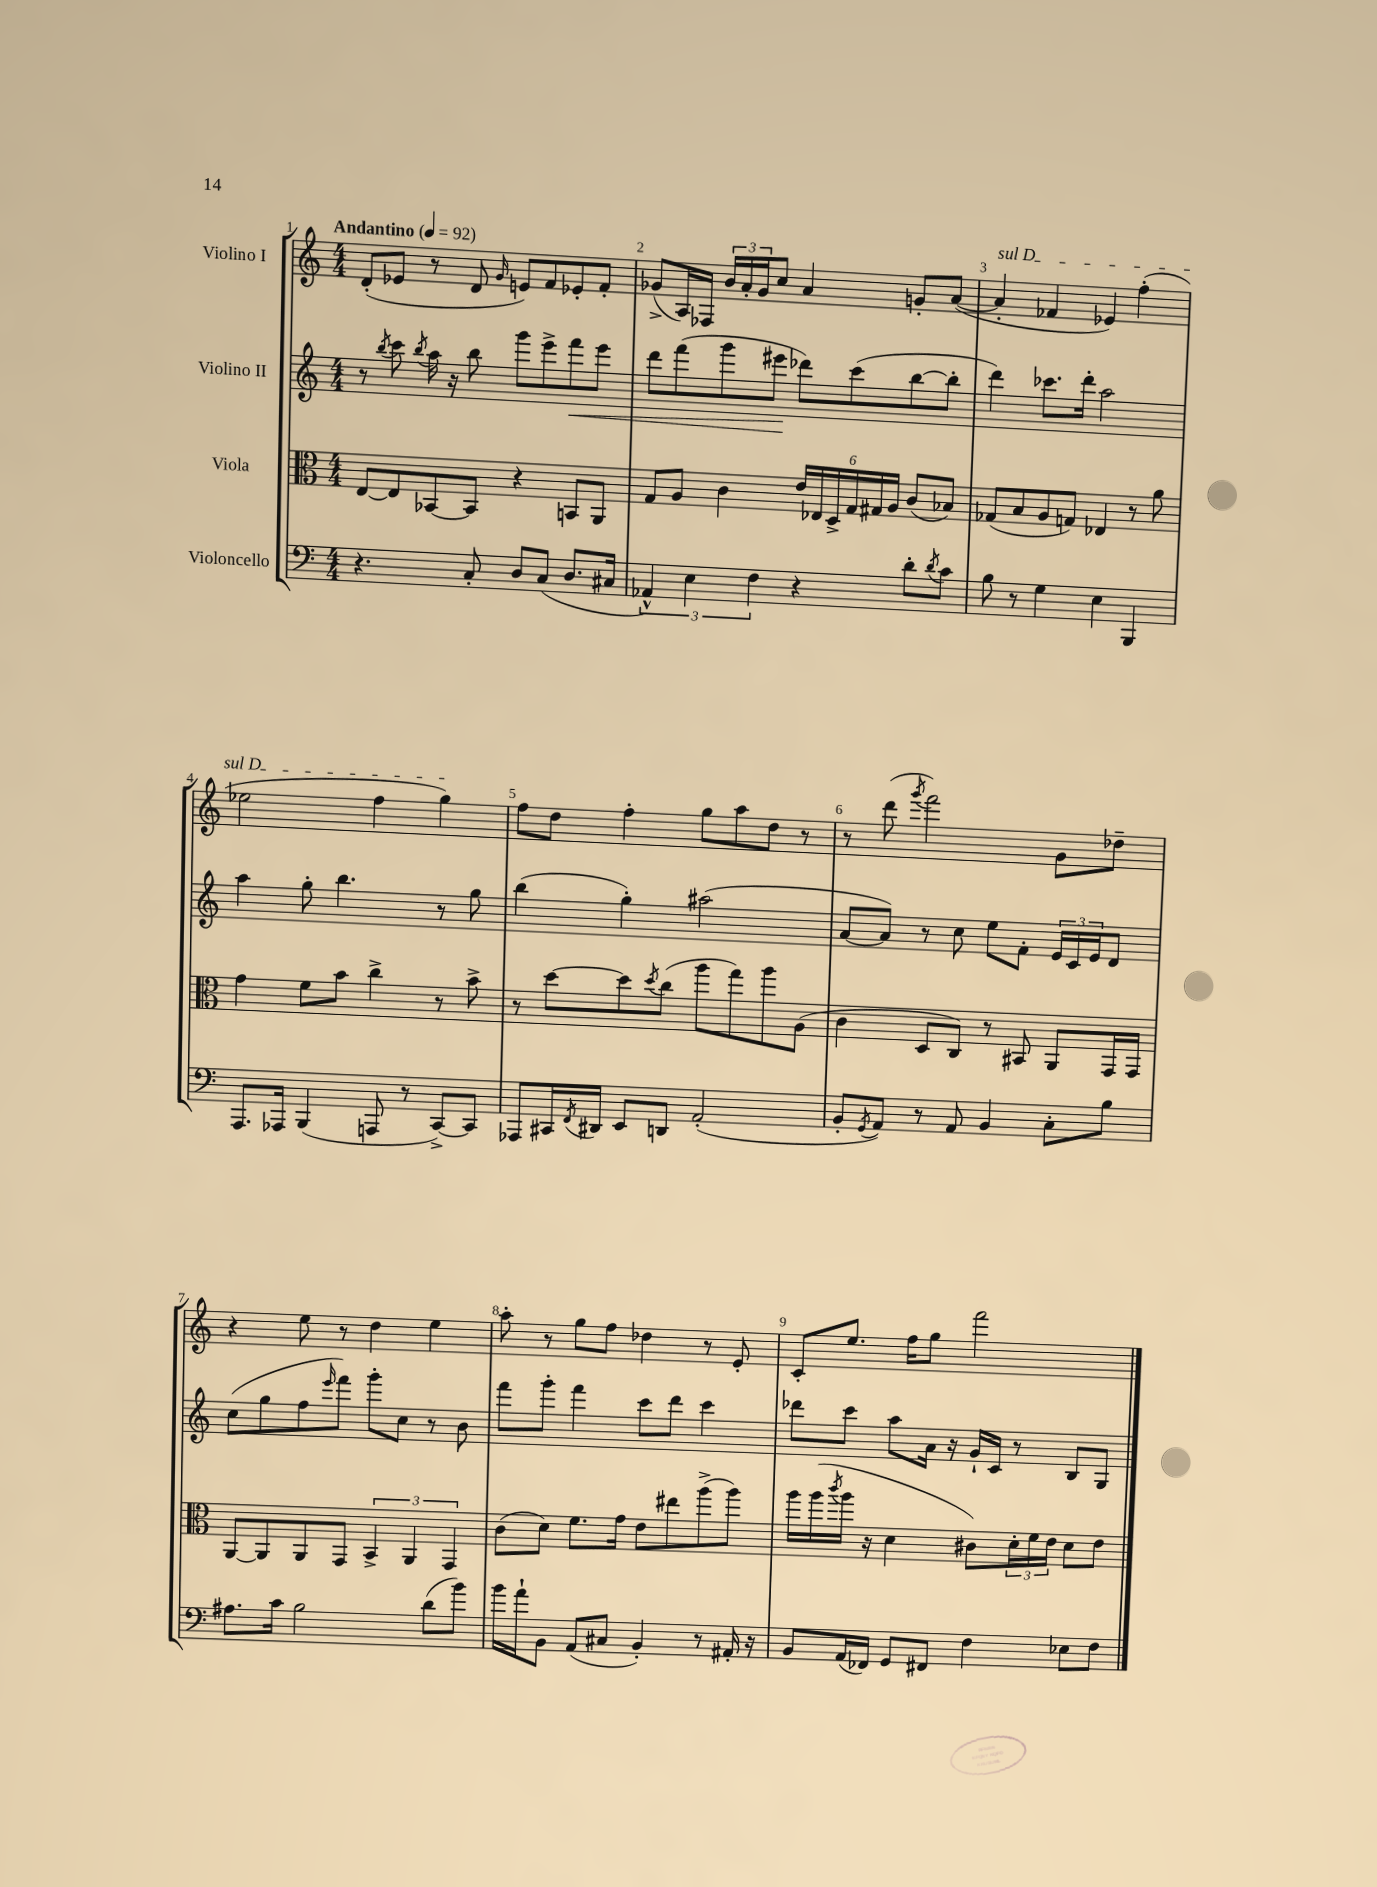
<<
\new StaffGroup <<
\new Staff = "s0" \with { instrumentName = "Violino I" } {
    \clef treble \key c \major \numericTimeSignature \time 4/4 \tempo "Andantino" 4 = 92
    d'8-.( ees'8 r8 d'8 \grace { g'16 } e'8) f'8 ees'8-. f'8-. |
    ges'8->( a16) fes16 \tuplet 3/2 { b'16 a'16-. ges'16 } c''8 a'4 g'8-. a'8~( |
    \once \override TextSpanner.bound-details.left.text = \markup { \italic "sul D" } a'4-.\startTextSpan fes'4 ees'4) f''4-.( |
    ees''2 f''4 g''4\stopTextSpan) |
    f''8 d''8 f''4-. g''8 a''8 d''8 r8 |
    r8 d'''8( \acciaccatura { g'''8 } f'''2) g'8 des''8-- |
    r4 e''8 r8 d''4 e''4 |
    a''8-. r8 g''8 f''8 des''4 r8 e'8-. |
    c'8-. e''8. f''16 g''8 f'''2 \bar "|." |
}
\new Staff = "s1" \with { instrumentName = "Violino II" } {
    \clef treble \key c \major \numericTimeSignature \time 4/4
    r8 \acciaccatura { b''8 } c'''8 \acciaccatura { b''8 } a''16 r16 b''8 g'''8 e'''8-> f'''8\< e'''8 |
    d'''8 f'''8( g'''8 eis'''8\! des'''8) c'''8( b''8~ b''8-. |
    d'''4) ces'''8. d'''16-. a''2 |
    a''4 g''8-. b''4. r8 g''8 |
    b''4( g''4-.) ais''2( |
    a'8~ a'8) r8 c''8 e''8 f'8-. \tuplet 3/2 { e'16 c'16 e'16 } d'8 |
    c''8( g''8 f''8 \grace { e'''16 } f'''8) g'''8-. c''8 r8 b'8 |
    f'''8 g'''8-. f'''4 c'''8 d'''8 c'''4 |
    des'''8 c'''8 a''8 a'16 r16 g'16-! c'16 r8 b8 g8 \bar "|." |
}
\new Staff = "s2" \with { instrumentName = "Viola" } {
    \clef alto \key c \major \numericTimeSignature \time 4/4
    e8~ e8 bes,8~ bes,8 r4 b,8 a,8 |
    g8 a8 c'4 \tuplet 6/4 { e'16 ees16 d16-> g16 gis16 a16 } c'8( bes8) |
    ges8( b8 a8 g8) ees4 r8 a'8 |
    g'4 f'8 b'8 c''4-> r8 b'8-> |
    r8 d''8~ d''8 \acciaccatura { d''8 } c''8( a''8 g''8) a''8 a8( |
    c'4 d8 c8) r8 bis,8 a,8 g,16 g,16 |
    a,8~ a,8 a,8 g,8 \tuplet 3/2 { b,4-> a,4 g,4 } |
    c'8( d'8) f'8. g'16 e'8 eis''8 a''8->( a''8) |
    a''16 a''16( \acciaccatura { c'''8 } a''16 r16 d'4 cis'8) \tuplet 3/2 { d'16-. f'16 e'16 } d'8 e'8 \bar "|." |
}
\new Staff = "s3" \with { instrumentName = "Violoncello" } {
    \clef bass \key c \major \numericTimeSignature \time 4/4
    r4. c8-. d8 c8( d8. cis16 |
    \tuplet 3/2 { aes,4-^) e4 f4 } r4 d'8-. \acciaccatura { d'8 } c'8 |
    b8 r8 g4 e4 b,,4 |
    a,,8. aes,,16 b,,4( a,,8 r8 c,8~->) c,8 |
    aes,,8 cis,16 \acciaccatura { f,8 } dis,16 e,8 d,8 a,2-.( |
    b,8-. \acciaccatura { g,8 } a,8) r8 a,8 b,4 c8-. b8 |
    ais8. c'16 b2 d'8( b'8) |
    b'16 a'16-! b,8 a,8( cis8 b,4-.) r8 ais,16-. r16 |
    b,8 a,16( fes,16) g,8 fis,8 f4 ees8 f8 \bar "|." |
}
>>
>>
\layout { \context { \Score \override BarNumber.break-visibility = ##(#f #t #t) barNumberVisibility = #all-bar-numbers-visible } }
